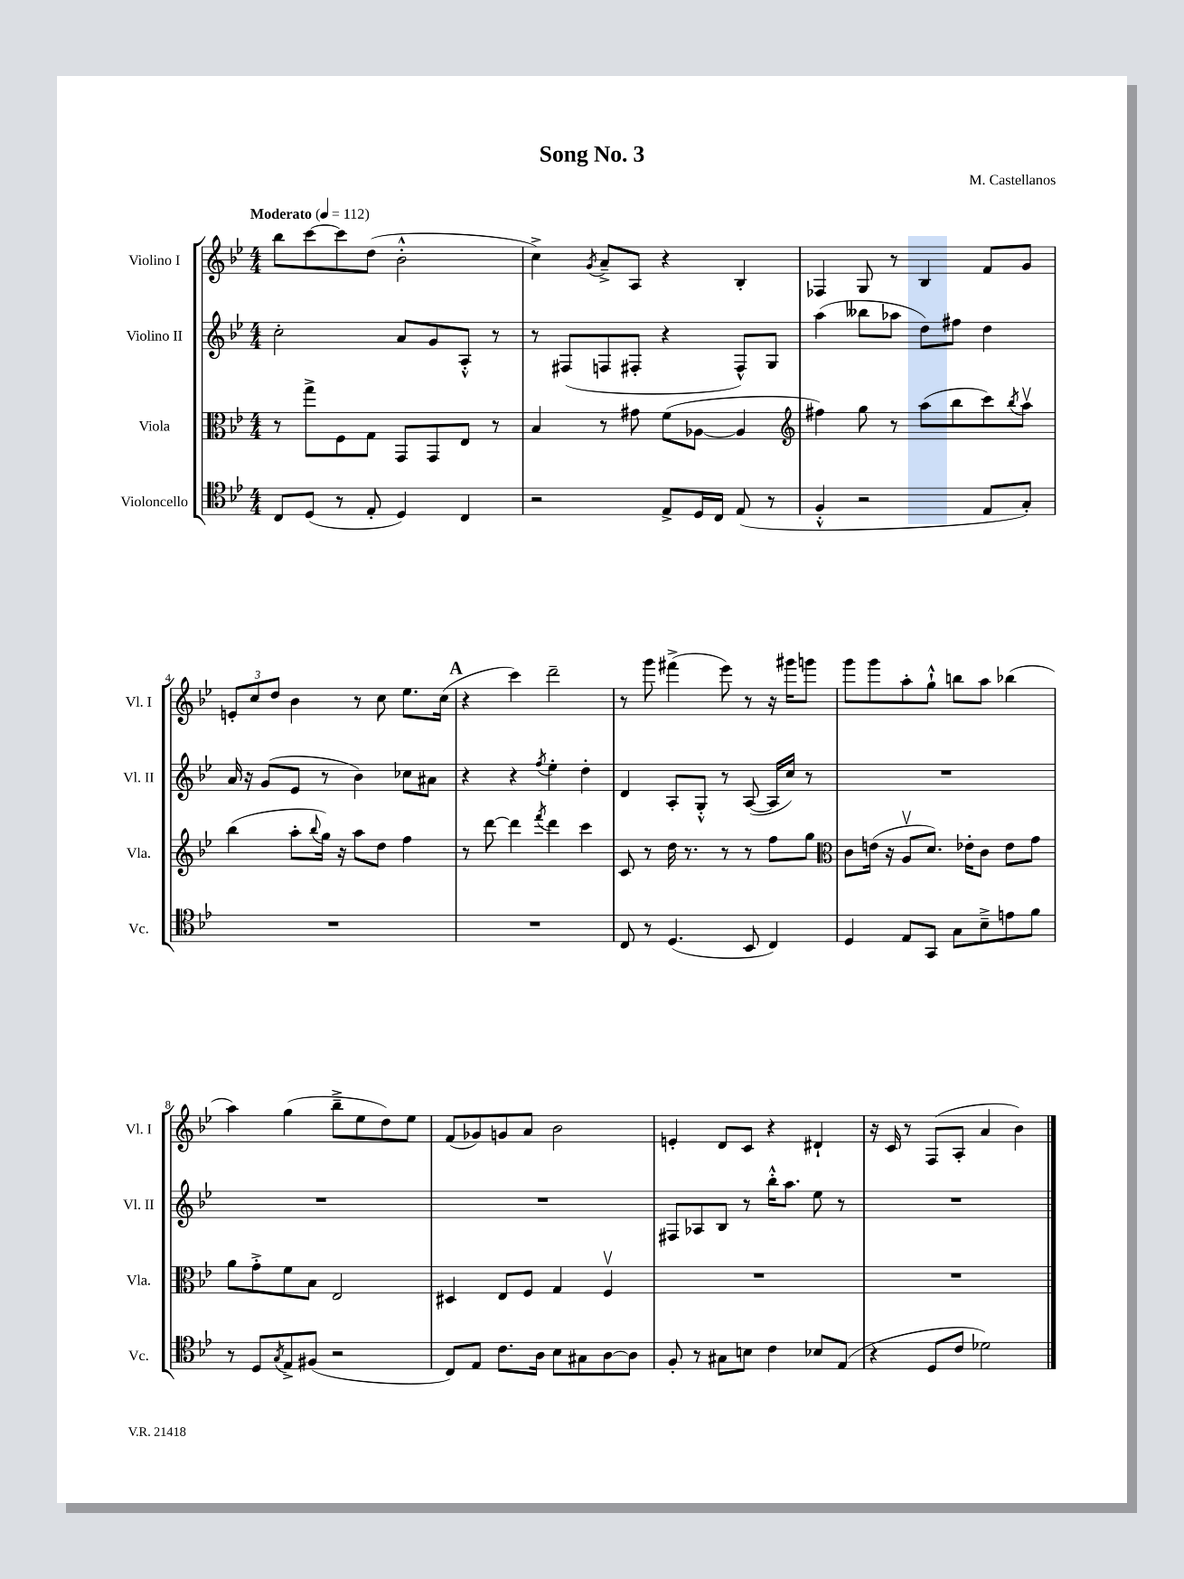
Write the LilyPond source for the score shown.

\header { title = "Song No. 3" composer = "M. Castellanos" }
<<
\new StaffGroup <<
\new Staff = "s0" \with { instrumentName = "Violino I" shortInstrumentName = "Vl. I" } {
    \clef treble \key bes \major \numericTimeSignature \time 4/4 \tempo "Moderato" 4 = 112
    bes''8 c'''8~ c'''8 d''8( bes'2-.-^ |
    c''4->) \acciaccatura { g'8 } a'8---> a8 r4 bes4-. |
    fes4 g8 r8 bes4 f'8 g'8 |
    \tuplet 3/2 { e'8-. c''8 d''8 } bes'4 r8 c''8 ees''8. c''16( |
    \mark \markup { \bold "A" } r4 c'''4) d'''2-- |
    r8 g'''8 fis'''4->( ees'''8) r8 r16 gis'''16 g'''8 |
    g'''8 g'''8 a''8-. g''8-!-^ b''8 a''8 bes''4( |
    a''4) g''4( bes''8---> ees''8 d''8) ees''8 |
    f'8( ges'8) g'8 a'8 bes'2 |
    e'4-. d'8 c'8 r4 dis'4-! |
    r16 c'16 r8 f8( a8-. a'4 bes'4) \bar "|." |
}
\new Staff = "s1" \with { instrumentName = "Violino II" shortInstrumentName = "Vl. II" } {
    \clef treble \key bes \major \numericTimeSignature \time 4/4
    c''2-. a'8 g'8 a8-.-^ r8 |
    r8 fis8( f8 fis8-. r4 fis8-^) g8 |
    a''4( beses''8 aes''8 d''8) fis''8 d''4 |
    a'16 r16 g'8( ees'8 r8 bes'4) ces''8 ais'8 |
    \mark \markup { \bold "A" } r4 r4 \acciaccatura { f''8 } ees''4-. d''4-. |
    d'4 a8-. g8-.-^ r8 a8~( a16 c''16) r8 |
    R1 |
    R1 |
    R1 |
    fis8 aes8 bes8 r8 bes''16-.-^ a''8. ees''8 r8 |
    R1 \bar "|." |
}
\new Staff = "s2" \with { instrumentName = "Viola" shortInstrumentName = "Vla." } {
    \clef alto \key bes \major \numericTimeSignature \time 4/4
    r8 g''8-> f8 g8 g,8 g,8 ees8 r8 |
    bes4 r8 gis'8 f'8( aes8~ aes4 |
    \clef treble fis''4) g''8 r8 a''8( bes''8 c'''8) \acciaccatura { bes''8 } a''8\upbow |
    bes''4( a''8-. \appoggiatura { bes''8 } g''16) r16 a''8 d''8 f''4 |
    \mark \markup { \bold "A" } r8 d'''8~ d'''4 \acciaccatura { f'''8 } d'''4 c'''4 |
    c'8 r8 d''16 r8. r8 r8 f''8 g''8 |
    \clef alto c'8 e'16( r16 a8\upbow d'8.) ees'16-. c'8 ees'8 g'8 |
    a'8 g'8-.-> f'8 bes8 ees2 |
    dis4 ees8 f8 g4 f4\upbow |
    R1 |
    R1 \bar "|." |
}
\new Staff = "s3" \with { instrumentName = "Violoncello" shortInstrumentName = "Vc." } {
    \clef tenor \key bes \major \numericTimeSignature \time 4/4
    c8 d8( r8 ees8-. d4) c4 |
    r2 ees8-> d16 c16 ees8( r8 |
    f4-.-^ r2 ees8 g8-.) |
    R1 |
    \mark \markup { \bold "A" } R1 |
    c8 r8 d4.( bes,8 c4) |
    d4 ees8 g,8 g8 bes8---> e'8 f'8 |
    r8 d8 \acciaccatura { g8 } ees8-> fis8( r2 |
    c8) ees8 c'8. a16 bes8 gis8 a8~ a8 |
    f8-. r8 gis8 b8 c'4 bes8 ees8( |
    r4 d8 c'8 des'2) \bar "|." |
}
>>
>>
